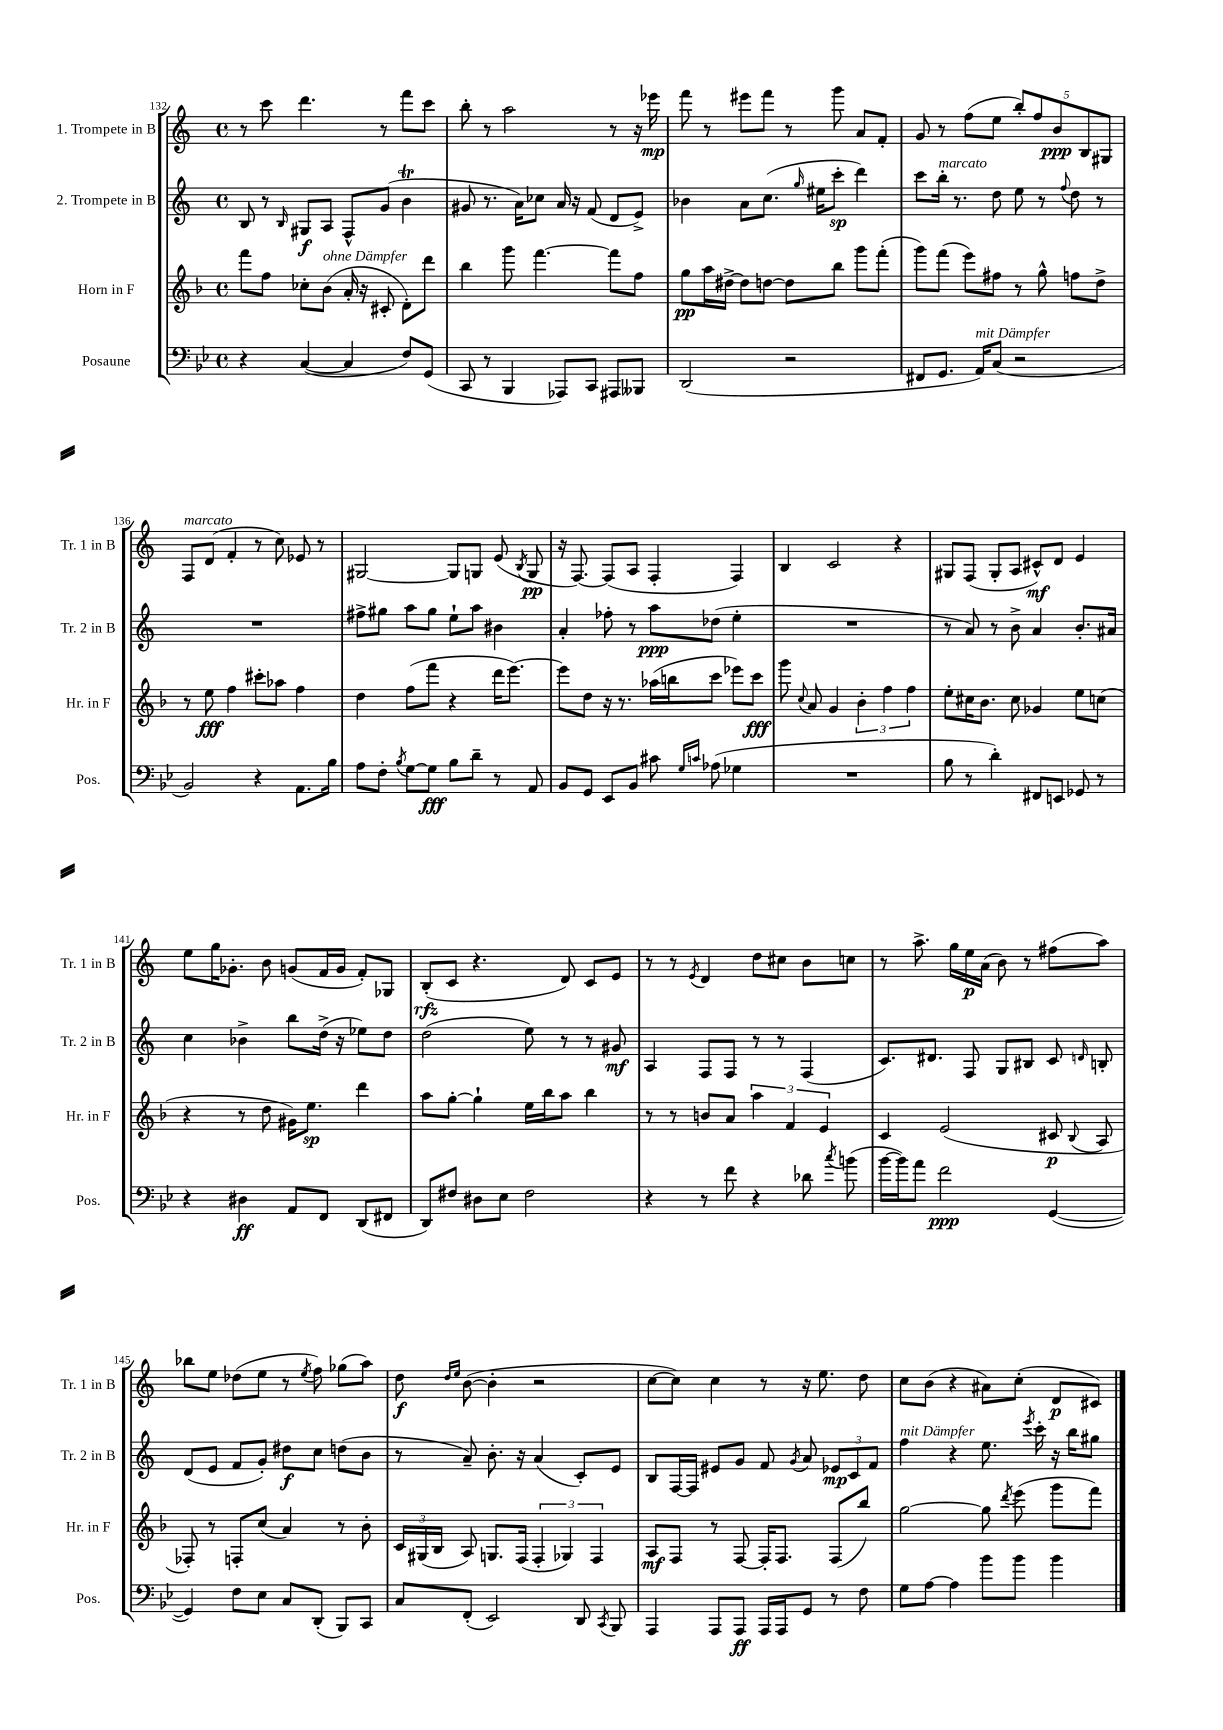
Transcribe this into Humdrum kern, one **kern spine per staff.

**kern	**kern	**kern	**kern
*staff4	*staff3	*staff2	*staff1
*clefF4	*clefG2	*clefG2	*clefG2
*k[b-e-]	*k[b-]	*k[]	*k[]
*M4/4	*M4/4	*M4/4	*M4/4
*met(c)	*met(c)	*met(c)	*met(c)
4r	8fff	8B	8r
.	8ff	8r	8ccc
.	.	16qqB	.
([4C	8cc-'	8G#	4.ddd
.	(8b-	8A	.
4C]	16a'	8F^^	.
.	16r	.	.
.	8c#'	(8g	8r
8F)	8d')	4b	8fff
(8GG	8ddd	.	8ccc
=	=	=	=
8CC	4bb-	8g#	8bb'
8r	.	8.r	8r
4BBB-	8ggg	.	2aa
.	.	16a)	.
.	[4.fff	8cc-	.
8AAA-)	.	16a	.
.	.	16r	.
8CC	.	(8f	.
8AAA#	8fff]	8d	8r
8BBB--	8ff	8e^)	16r
.	.	.	16eee-
=	=	=	=
(2DD	8gg	4b-	8fff
.	16aa	.	8r
.	[16dd#^	.	.
.	8dd#]	8a	8eee#
.	[8dd	(8.cc	8fff
2r	8dd]	.	8r
.	.	16qqgg	.
.	.	16ee#	.
.	8bb-	8ccc'	8ggg
.	8ggg	4ddd)	8a
.	(8fff'	.	8f'
=	=	=	=
8FF#	8ggg)	8ccc	8g
8.GG	(8fff	16bb'	8r
.	.	8.r	.
.	8eee)	.	(8ff
16AA)	.	.	.
(8C	8ff#	8dd	8ee
2r	8r	8ee	10bb')
.	.	.	10ff
.	8gg^^	8r	.
.	.	.	10b
.	.	8qqff	.
.	8ff	8dd	.
.	.	.	10B
.	8dd^	8r	.
.	.	.	10G#
=	=	=	=
2BB-)	8r	1r	8F
.	8ee	.	(8d
.	4ff	.	4f'
4r	8ccc#'	.	8r
.	8aa-	.	8cc)
8.AA	4ff	.	8e-
.	.	.	8r
16B-	.	.	.
=	=	=	=
8A	4dd	8ff#^	[2G#
8F'	.	8gg#	.
8qB-	.	.	.
[8G	(8ff	8aa	.
8G]	8fff	8gg#	.
8B-	4r	8ee`	8G#]
8d~	.	8aa	8G
8r	16ddd	4b#	(8e
.	[8.eee)	.	.
.	.	.	8qB
8AA	.	.	8G
=	=	=	=
8BB-	8eee]	4a'	16r
.	.	.	[8.F)
8GG	8dd	.	.
8EE-	16r	8ff-'	(8F]
.	8.r	.	.
8BB-	.	8r	8A
8c#	(16aa-	8aa	4F'
.	16bb	.	.
16qqG	.	.	.
16qqc	.	.	.
(8A-	8ccc	(8dd-	.
4G-	8eee-)	4ee'	4F)
.	8ccc	.	.
=	=	=	=
1r	8ggg	1r	4B
.	8qqcc	.	.
.	8a	.	.
.	4g	.	2c
.	6b-'	.	.
.	6ff	.	.
.	.	.	4r
.	6ff	.	.
=	=	=	=
8B-	8ee'	8r	8G#
8r	16cc#	8a)	(8F
.	8.b-	.	.
4d')	.	8r	8G#'
.	8cc#	8b^	8A
8FF#	4g-	4a	8c#^^)
8EE	.	.	8d
8GG-	8ee	8.b'	4e
8r	(8cc	.	.
.	.	16a#	.
=	=	=	=
4r	4r	4cc	8ee
.	.	.	16gg
.	.	.	8.g-'
4D#	8r	4b-^	.
.	8dd	.	8b
8AA	16g#)	8bb	(8g
.	8.ee	.	.
8FF	.	(16dd^	16f
.	.	16r	16g
(8DD	4ddd	8ee-)	8f')
8FF#	.	8dd	8G-
=	=	=	=
8DD)	8aa	(2dd	(8B'
8F#	[8gg'	.	8c
8D#	4gg`]	.	4.r
8E-	.	.	.
2F#	16ee	8ee)	.
.	16bb-	.	.
.	8aa	8r	8d)
.	4bb-	8r	8c
.	.	8g#	8e
=	=	=	=
4r	8r	4A	8r
.	8r	.	8r
.	.	.	8qe
8r	8b	8F	4d
8f	8a	8F	.
4r	6aa	8r	8dd
.	.	8r	8cc#
.	6f	.	.
8d-	.	(4F	8b
.	6e	.	.
8qcc	.	.	.
(8b	.	.	8cc
=	=	=	=
[16b-	4c	8.c)	8r
16b-])	.	.	.
8a	.	.	8.aa^
.	.	8.d#	.
2f	(2e	.	.
.	.	.	16gg
.	.	8F	16ee
.	.	.	(16a
.	.	8G	8b)
.	.	8B#	8r
([4GG	8c#	8c	(8ff#
.	8qqB-	16qqd	.
.	8A	8B'	8aa)
=	=	=	=
4GG])	8F-')	(8d	8bb-
.	8r	8e	8ee
8F	8F'	8f	(8dd-
8E-	(8cc	8g')	8ee
8C	4a)	8dd#	8r
.	.	.	8qee
(8DD'	.	8cc	8ff)
8BBB-)	8r	(8dd	(8gg-
8CC	8b-'	8b	8aa)
=	=	=	=
8C	24c	8r	8dd
.	(24G#	.	.
.	24B-	.	.
.	.	.	16qqdd
.	.	.	16qqee
(8FF'	8A)	8a~)	([8b
2EE-)	8.G	8.b'	4b']
.	(16F	16r	.
.	6F'	(4a	2r
.	6G-)	.	.
8DD	.	8c')	.
.	6F	.	.
8qCC	.	.	.
8BBB-	.	8e	.
=	=	=	=
4AAA	8A	8B	[8cc
.	8F	[16F	8cc])
.	.	16F]	.
8AAA	8r	8e#	4cc
8AAA	[8F	8g	.
16AAA	16F']	8f	8r
16AAA	8.F	.	.
.	.	8qg	.
8GG	.	8a	16r
.	.	.	8.ee
8r	(8F	12e-	.
.	.	12c	.
8F	8bb-)	.	8dd
.	.	12f	.
=	=	=	=
8G	[2gg	4ff	8cc
[8A	.	.	(8b
4A]	.	4r	4r
8b-	8gg]	8.ee	8a#)
.	8qddd	.	.
8b-	(8eee	.	(8cc'
.	.	8qeee	.
.	.	16ccc'	.
4b-	8ggg	16r	8d
.	.	16bb	.
.	8fff)	8gg#	8c#)
==	==	==	==
*-	*-	*-	*-
